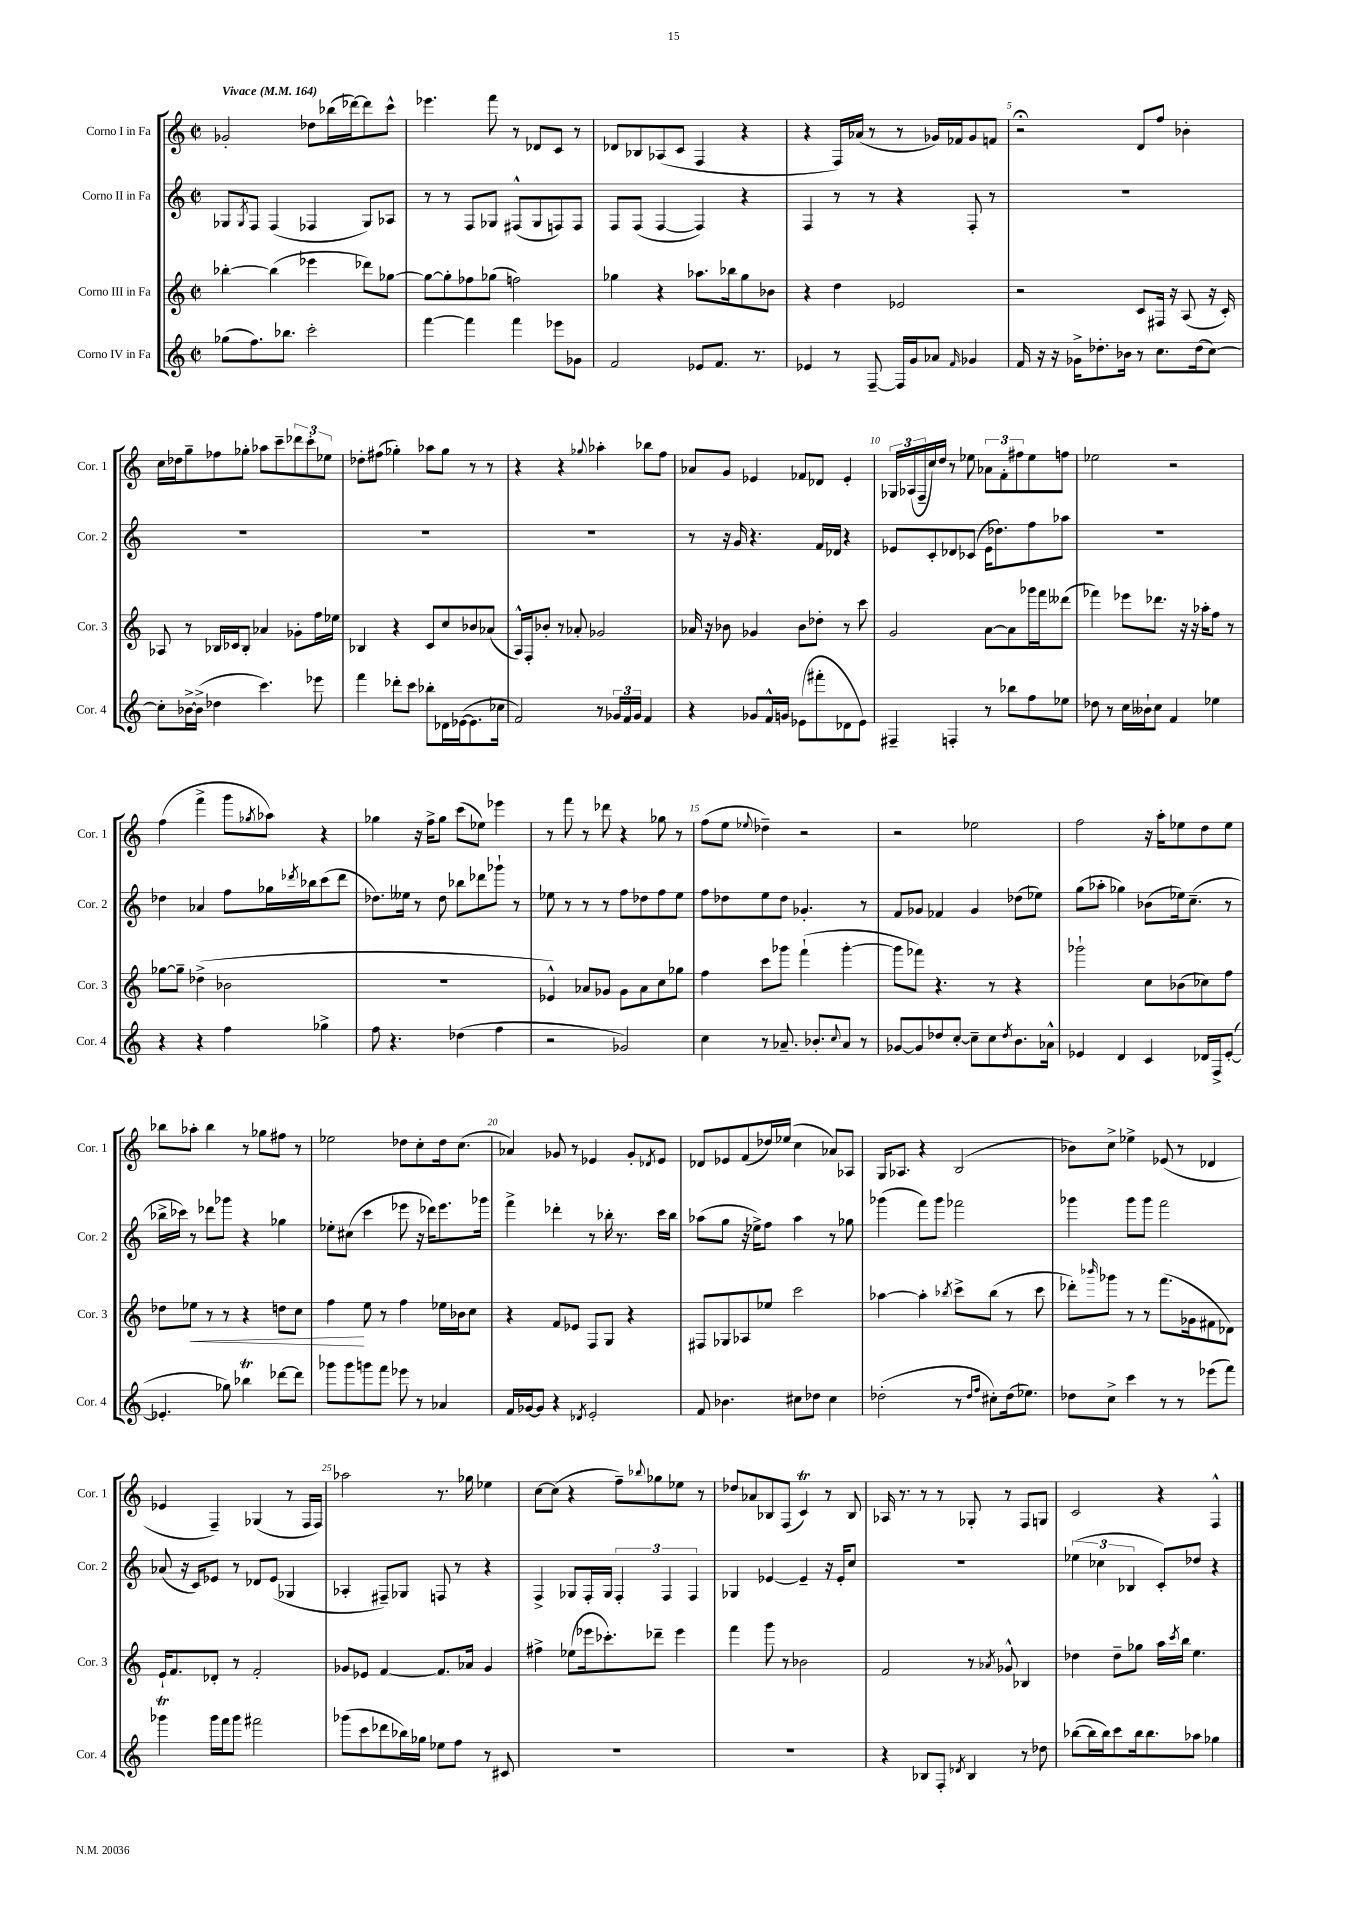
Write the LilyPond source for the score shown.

<<
\new StaffGroup <<
\new Staff = "s0" \with { instrumentName = "Corno I in Fa" shortInstrumentName = "Cor. 1" } {
    \clef treble \key c \major \defaultTimeSignature \time 2/2 \tempo "Vivace" 4 = 164
    ges'2-. des''8 bes''16( des'''16~) des'''8 c'''8-^ |
    ees'''4. f'''8 r8 des'8 c'8 r8 |
    des'8 bes8 aes8( c'8 f4 r4 |
    r4 f16) aes'16( r8 r8 ges'16) fes'16 ges'8 f'8 |
    r2\fermata d'8 f''8 bes'4-. |
    c''16 des''16 g''8-- fes''8 ges''8-. aes''8 c'''8-- \tuplet 3/2 { des'''8 c'''8-. ees''8 } |
    des''8-. fis''8( ges''4-.) aes''8 ges''8 r8 r8 |
    r4 r4 \appoggiatura { ges''8 } aes''4-. bes''8 f''8 |
    aes'8 g'8 ees'4 fes'8 des'8 ees'4-. |
    \tuplet 3/2 { ges16 aes16( f16-- } c''16) d''16 r8 ees''8 \tuplet 3/2 { aes'8 f'8-. fis''8 } ees''8 f''8 |
    ees''2 r2 |
    f''4( f'''4-> g'''8 \acciaccatura { ges''8 } aes''8) r4 |
    ges''4 r16 f''16-> ges''8 c'''8( ees''8) ees'''4 |
    r8 f'''8 r8 des'''8 r4 ges''8 r8 |
    f''8( e''8 \appoggiatura { ees''8 } des''4--) r2 |
    r2 ees''2 |
    f''2 r16 a''16-. ees''8 d''8 ees''8 |
    bes''8 aes''8-. bes''4 r8 ges''8 fis''8 r8 |
    ees''2 des''8 c''8-. des''16 c''8.( |
    aes'4) ges'8 r8 ees'4 ges'8-. \acciaccatura { des'8 } ees'8 |
    des'8 ees'8 f'8( des''16) ees''16( c''4 aes'8) aes8 |
    g16 aes8. r4 b2( |
    bes'8) c''8-> ees''4-> ees'8( r8 des'4 |
    ees'4 f4--) ges4( r8 f16 f16) |
    aes''2 r8. ges''16 ees''4 |
    c''8~ c''8( r4 f''8--) \appoggiatura { bes''8 } ges''8 ees''8 r8 |
    des''8 aes'8 bes8 f8( c'4\trill) r8 bes8 |
    aes16 r8. r8 r8 ges8-. r8 f8 g8 |
    c'2 r4 f4-^ \bar "|." |
}
\new Staff = "s1" \with { instrumentName = "Corno II in Fa" shortInstrumentName = "Cor. 2" } {
    \clef treble \key c \major \defaultTimeSignature \time 2/2
    ges8 \acciaccatura { ges8 } f8 f4( fes4 ges8) aes8 |
    r8 r8 f8 ges8 fis8-^( ges8 f8) f8 |
    f8 f8( f4~ f4) r4 |
    f4 r8 r8 r4 f8-. r8 |
    R1 |
    R1 |
    R1 |
    R1 |
    r8 r16 g'16 r4. f'16 des'16 r4 |
    ees'8 c'8-. des'8 ces'8( ees'16 des''8.) f''8 aes''8 |
    R1 |
    des''4 aes'4 f''8 ges''16 \acciaccatura { des'''8 } bes''16 c'''8( des'''8 |
    des''8.) eeses''16 r8 des''8 bes''8 des'''8 ges'''8-! r8 |
    ees''8 r8 r8 r8 f''8 des''8 f''8 ees''8 |
    f''8 des''8 e''8 des''8 ges'4.-. r8 |
    f'8 ges'8 fes'4 ges'4 des''8( ees''8) |
    g''8( aes''8-. ges''4) bes'8( ees''16) c''8.--( r8 |
    bes''16-> ces'''16) r8 des'''8 ges'''8 r4 ges''4 |
    ees''8-. cis''8( c'''4 ees'''8 r16 des'''16) ees'''8. ges'''16 |
    f'''4-> des'''4-. r8 bes''16-. r8. c'''16 bes''16 |
    aes''8( g''8 r16 ees''16->) f''8 aes''4 r8 ges''8 |
    ges'''4( f'''8) ges'''8 fes'''2 |
    ges'''4 ges'''8 ges'''8 f'''2 |
    aes'8( r16 c'16) ees'8 r8 des'8 ees'8( ges4 |
    aes4-. fis8--) ges8 f8 r8 r4 |
    f4-> ges8 f16-. ges16 \tuplet 3/2 { f4-. f4 f4 } |
    ges4 ees'4~ ees'4-- r16 ees'16-. c''8 |
    R1 |
    \tuplet 3/2 { ees''4( ces''4 bes4 } c'8-.) des''8 r4 \bar "|." |
}
\new Staff = "s2" \with { instrumentName = "Corno III in Fa" shortInstrumentName = "Cor. 3" } {
    \clef treble \key c \major \defaultTimeSignature \time 2/2
    bes''4~-. bes''4( ees'''4 des'''8) ges''8~ |
    ges''8~ ges''8-. fes''8 ges''8( f''2) |
    ges''4 r4 aes''8. bes''16 ges''8 bes'8 |
    r4 d''4 ees'2 |
    r2 c'8 fis16 r16 a8( r16 c'16-.) |
    aes8 r8 bes16 ces'16 bes8-. aes'4 ges'8-. f''16 ees''16 |
    bes4 r4 c'8 c''8 bes'8 aes'8( |
    a16-^) f16-. bes'8-. r8 aes'8-. ges'2 |
    aes'16 r16 bes'8 ges'4 bes'8 des''8-. r8 c'''8 |
    g'2 a'8~ a'8 ges'''16 f'''16 deses'''8( |
    fes'''4) ees'''8 des'''8. r16 r16 aes''16-. f''8 r8 |
    ges''8~ ges''8-- des''4->( bes'2 |
    R1 |
    ees'4-^) aes'8 ges'8 ges'8 aes'8 c''8 ges''8 |
    f''4 c'''8 ges'''8 f'''4-!( ges'''4~-. |
    ges'''8 fes'''8) r4. r8 r4 |
    ges'''2-! c''8 bes'8( ces''8) f''8 |
    des''8 ees''8\< r8 r8 r4 d''8 c''8 |
    f''4\! e''8 r8 f''4 ees''16 bes'16 c''8 |
    r4 f'8 ees'8 f8 g8 r4 |
    fis8 ges8 aes8 ees''8 c'''2 |
    aes''4~ aes''4-. \acciaccatura { bes''8 } c'''8-> bes''8( r8 c'''8 |
    des'''8-.) \grace { bes'''16 } ges'''8 r8 r8 f'''8.( ges'16 fis'8 des'8) |
    e'16-! f'8. des'8-. r8 f'2-. |
    ges'8 ees'8 f'4~ f'8. aes'16 ges'4 |
    fis''4-> ees''8( ees'''16 ces'''8.-.) des'''8-- ees'''4 |
    f'''4 g'''8 r8 bes'2 |
    f'2 r8 \acciaccatura { aes'8 } ges'8-^ bes4 |
    des''4 des''8-- ges''8 a''16 \acciaccatura { c'''8 } b''16 e''4. \bar "|." |
}
\new Staff = "s3" \with { instrumentName = "Corno IV in Fa" shortInstrumentName = "Cor. 4" } {
    \clef treble \key c \major \defaultTimeSignature \time 2/2
    ges''8( f''8.) bes''8. c'''2-. |
    f'''4~ f'''4 f'''4 ees'''8 ges'8 |
    f'2 ees'8 f'8. r8. |
    ees'4 r8 f8~-- f16 g'16 aes'8 \grace { f'16 } ges'4 |
    f'16 r16 r16 ges'16-> des''8.-. bes'16 r8 c''8. des''16( c''8~) |
    c''8-. bes'16~-> bes'16->( des''4 c'''4.) ees'''8 |
    f'''4 des'''8-. c'''8 bes''8-. des'16 ees'16~( ees'8. ces''16 |
    f'2) r8 \tuplet 3/2 { ges'16 f'16 ges'16 } f'4 |
    r4 ges'8 f'16-^ g'16 ees'8( fis'''8-. des'8 ees'8) |
    fis4-- f4-. r8 bes''8 f''8 ees''8 |
    des''8 r8 c''16 beses'16-! c''8 f'4 ees''4 |
    r4 r4 f''4 ges''4-> |
    f''8 r4. des''4( f''4 |
    r2 ges'2) |
    c''4 r8 aes'8.-- bes'8.-. \appoggiatura { c''8 } aes'8 r8 |
    ges'8~ ges'8 des''8 c''8~-. c''8-- c''8 \acciaccatura { des''8 } b'8. aes'16-^ |
    ees'4 d'4 c'4 des'16 f16-> ees'8~-.( |
    ees'4.-. ges''8) bes''4\trill des'''8~ des'''8 |
    ges'''8 ges'''8 g'''8 f'''8 ees'''8 r8 aes'4 |
    f'16 ges'16~ ges'8 r4 \acciaccatura { des'8 } e'2-. |
    f'8 bes'4. cis''8 des''8 cis''4 |
    des''2-.( r8 \grace { des''16 f''16 } cis''8-.) des''16( ees''8.) |
    des''8 c''8-> c'''4 r8 r8 ees'''8( f'''8) |
    ges'''4\trill ges'''16 f'''16 ges'''8 fis'''2 |
    ges'''8( c'''8 des'''8 bes''16) ges''16 ees''8 f''8 r8 cis'8 |
    R1 |
    R1 |
    r4 bes8 f8-. \acciaccatura { des'8 } bes4 r8 des''8 |
    bes''8~( bes''16 bes''16) c'''8 bes''16 bes''8. aes''8 ges''4 \bar "|." |
}
>>
>>
\layout { \context { \Score \override BarNumber.break-visibility = ##(#f #t #t) barNumberVisibility = #(every-nth-bar-number-visible 5) } }
